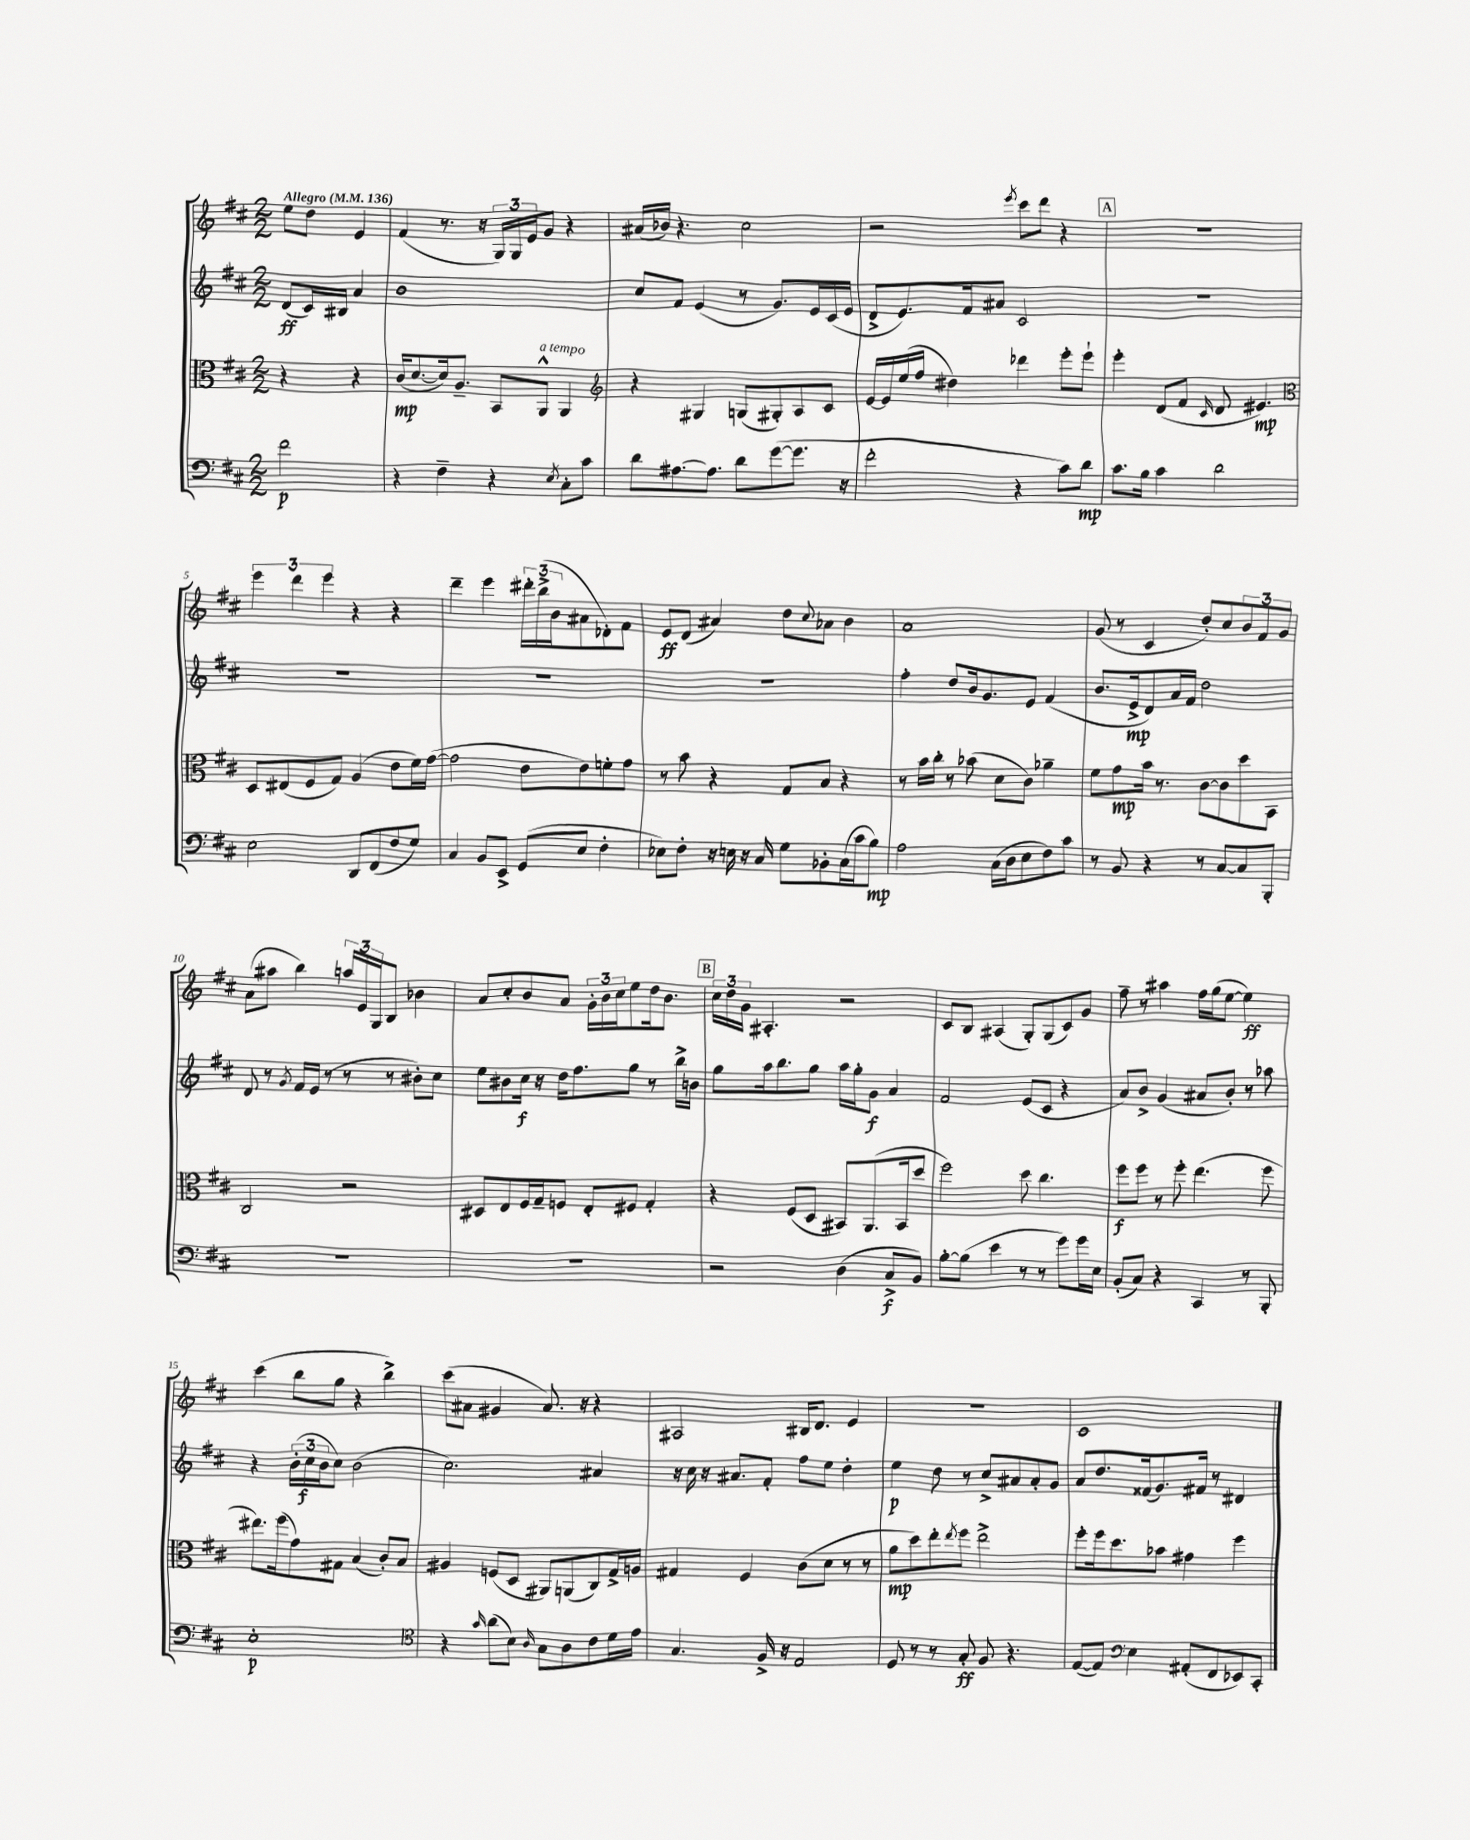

**kern	**dynam	**kern	**dynam	**kern	**dynam	**kern	**dynam
*part4	*part4	*part3	*part3	*part2	*part2	*part1	*part1
*staff4	*staff4	*staff3	*staff3	*staff2	*staff2	*staff1	*staff1
*clefF4	*	*clefC3	*	*clefG2	*	*clefG2	*
*k[f#c#]	*	*k[f#c#]	*	*k[f#c#]	*	*k[f#c#]	*
*M2/2	*	*M2/2	*	*M2/2	*	*M2/2	*
*MM136	*	*MM136	*	*MM136	*	*MM136	*
=	=	=	=	=	=	=	=
!	!	!	!	!	!	!LO:TX:a:B:t=Allegro	!
2f#\	p	4r	.	(8d/L	ff	8ee\L	.
.	.	.	.	16c#/L)	.	8dd\J	.
.	.	.	.	16B#X/JJ	.	.	.
.	.	4r	.	4a/	.	4e/	.
=1	=1	=1	=1	=1	=1	=1	=1
4r	.	(16c#/KL	mp	1b	.	(4f#/	.
.	.	[8.d/	.	.	.	.	.
4F#~\	.	16d/k])	.	.	.	8.r	.
.	.	8.A~/J	.	.	.	.	.
.	.	.	.	.	.	16r	.
4r	.	8BB/L	.	.	.	24G/LL)	.
.	.	.	.	.	.	24G/	.
.	.	.	.	.	.	24e/J	.
!	!	!LO:TX:a:i:t=a tempo	!	!	!	!	!
.	.	8AA^^/J	.	.	.	8g/J	.
8qE/	.	.	.	.	.	.	.
8C#'\L	.	4AA/	.	.	.	4r	.
8c#\J	.	.	.	.	.	.	.
=2	=2	=2	=2	=2	=2	=2	=2
*	*	*clefG2	*	*	*	*	*
8d\L	.	4r	.	8cc#/L	.	(16a#X/LL	.
.	.	.	.	.	.	16b-X/JJ)	.
[8.A#X\	.	.	.	8f#/J	.	4.r	.
.	.	4G#X/	.	(4e/	.	.	.
8.A#\J]	.	.	.	.	.	.	.
8d\L	.	(8Gn/L	.	8r	.	2cc#\	.
([8g\	.	8G#X'/)	.	8.g/L)	.	.	.
8.g\J]	.	8A/	.	.	.	.	.
.	.	.	.	16e/L	.	.	.
.	.	8c#/J	.	(16c#/	.	.	.
16r	.	.	.	16e/JJ	.	.	.
=3	=3	=3	=3	=3	=3	=3	=3
2f#'\	.	[16e/LL	.	8d^/L	.	2r	.
.	.	16e/]	.	.	.	.	.
.	.	(16ee/	.	8.e/)	.	.	.
.	.	16ff#/JJ	.	.	.	.	.
.	.	4dd#X\)	.	.	.	.	.
.	.	.	.	16f#/k	.	.	.
.	.	.	.	8a#X/J	.	.	.
.	.	.	.	.	.	8qeee/	.
4r	.	4ddd-X\	.	2c#/	.	8ccc#\L	.
.	.	.	.	.	.	8ddd\J	.
8c#\L)	.	8eee'\L	.	.	.	4r	.
8d\J	mp	8eee`\J	.	.	.	.	.
!!LO:REH:place=s1:t=A
=4	=4	=4	=4	=4	=4	=4	=4
8.c#\L	.	4eee'\	.	1r	.	1r	.
16B\Jk	.	.	.	.	.	.	.
4c#\	.	(8d/L	.	.	.	.	.
.	.	8f#/J	.	.	.	.	.
.	.	16qqc#/	.	.	.	.	.
2d\	.	8d/	.	.	.	.	.
.	.	4.e#X/)	mp	.	.	.	.
!!LO:LB:g=z
=5	=5	=5	=5	=5	=5	=5	=5
*	*	*clefC3	*	*	*	*	*
2E\	.	8D/L	.	1r	.	6eee\	.
.	.	(8E#X/	.	.	.	.	.
.	.	.	.	.	.	6ddd\	.
.	.	8F#/	.	.	.	.	.
.	.	.	.	.	.	6eee\	.
.	.	8G/J)	.	.	.	.	.
8DD/L	.	(4A/	.	.	.	4r	.
(8FF#/	.	.	.	.	.	.	.
8F#/	.	8e\L	.	.	.	4r	.
8G/J)	.	16f#\L)	.	.	.	.	.
.	.	([16g\JJ	.	.	.	.	.
=6	=6	=6	=6	=6	=6	=6	=6
4C#/	.	2g\]	.	1r	.	4ddd~\	.
8BB/L	.	.	.	.	.	4eee\	.
8EE^/J	.	.	.	.	.	.	.
(8GG/L	.	8e\L	.	.	.	24ddd#X'\LL	.
.	.	.	.	.	.	(24bb^\	.
.	.	.	.	.	.	24b\J	.
8E/J	.	8e\)	.	.	.	8a#X\	.
4F#'\	.	8fn'\	.	.	.	8d-X'\)	.
.	.	8g\J	.	.	.	8f#\J	.
=7	=7	=7	=7	=7	=7	=7	=7
8E-X\L)	.	8r	.	1r	.	8e/L	ff
8F#'\J	.	8b\	.	.	.	(8d/J	.
16r	.	4r	.	.	.	4a#X/)	.
16En\	.	.	.	.	.	.	.
16r	.	.	.	.	.	.	.
16C#/	.	.	.	.	.	.	.
8G\L	.	8G/L	.	.	.	8dd\L	.
.	.	.	.	.	.	8qqcc#/	.
8BB-X'\	.	8B/J	.	.	.	8a-X\J	.
(16C#\L	.	4r	.	.	.	4b\	.
16c#\J	.	.	.	.	.	.	.
8B\J)	mp	.	.	.	.	.	.
=8	=8	=8	=8	=8	=8	=8	=8
2A\	.	8r	.	4ff#'\	.	1a	.
.	.	16b\LL	.	.	.	.	.
.	.	16cc#'\JJ	.	.	.	.	.
.	.	8r	.	8dd/L	.	.	.
.	.	(8b-X\	.	16b/k	.	.	.
.	.	.	.	8.g/	.	.	.
(16C#\LL	.	8d\L	.	.	.	.	.
16D\J	.	.	.	.	.	.	.
8E\	.	8c#\J)	.	8e/J	.	.	.
8F#\)	.	4a-X~\	.	(4f#/	.	.	.
8c#\J	.	.	.	.	.	.	.
=9	=9	=9	=9	=9	=9	=9	=9
8r	.	8f#\L	.	8.b/L	.	(8g/	.
8BB/	.	8g\	mp	.	.	8r	.
.	.	.	.	16e^/k	mp	.	.
4r	.	16b\Jk	.	8d/)	.	4c#/	.
.	.	8.r	.	.	.	.	.
.	.	.	.	16a/L	.	.	.
.	.	.	.	16f#/JJ	.	.	.
8r	.	[8c#\L	.	2dd\	.	8dd'/L)	.
[8C#/L	.	8c#\]	.	.	.	8cc#/	.
8C#/]	.	8dd\	.	.	.	12b/	.
.	.	.	.	.	.	12f#/	.
8BBB'/J	.	8BB\J	.	.	.	.	.
.	.	.	.	.	.	12g/J	.
!!LO:LB:g=z
=10	=10	=10	=10	=10	=10	=10	=10
1r	.	2C#/	.	8d/	.	(8a\L	.
.	.	.	.	8r	.	8aa#X\J	.
.	.	.	.	8qg/	.	.	.
.	.	.	.	16f#/LL	.	4bb\)	.
.	.	.	.	(16e/JJ	.	.	.
.	.	.	.	8r	.	.	.
.	.	2r	.	8r	.	24aan/LL	.
.	.	.	.	.	.	24e/	.
.	.	.	.	.	.	24G/J	.
.	.	.	.	8r	.	8B/J	.
.	.	.	.	8b#X'\L)	.	4b-X\	.
.	.	.	.	8cc#\J	.	.	.
=11	=11	=11	=11	=11	=11	=11	=11
1r	.	8D#X/L	.	8ee\L	.	8a/L	.
.	.	8E/	.	8b#X\	.	8cc#'/	.
.	.	16F#/L	.	16cc#\Jk	f	8b/	.
.	.	16G~/J	.	16r	.	.	.
.	.	8Fn/J	.	16dd\KL	.	8a/J	.
.	.	.	.	8.ff#\	.	.	.
.	.	8E'/L	.	.	.	24g'\LL	.
.	.	.	.	.	.	24b\	.
.	.	.	.	.	.	24cc#\J	.
.	.	8F#X/J	.	8gg\J	.	8ee\	.
.	.	4G'/	.	8r	.	16dd\k	.
.	.	.	.	.	.	8.b\J	.
.	.	.	.	16bb^\LL	.	.	.
.	.	.	.	16bn\JJ	.	.	.
!!LO:REH:place=s1:t=B
=12	=12	=12	=12	=12	=12	=12	=12
2r	.	4r	.	8gg\L	.	24cc#\LL	.
.	.	.	.	.	.	24dd\	.
.	.	.	.	.	.	24g\JJ	.
.	.	.	.	16aa\k	.	4.A#X'/	.
.	.	.	.	8.bb\	.	.	.
.	.	(8F#/L	.	.	.	.	.
.	.	8D/J	.	8gg\J	.	.	.
(4D\	.	8BB#X/L)	.	16aa\LL	.	2r	.
.	.	.	.	16gg'\J	.	.	.
.	.	(8.AA/	.	8g\J	f	.	.
8C#^/L	f	.	.	4a/	.	.	.
.	.	16BB#/k	.	.	.	.	.
8BB/J)	.	8dd/J	.	.	.	.	.
=13	=13	=13	=13	=13	=13	=13	=13
[8B'\L	.	2ff#\)	.	2f#/	.	8c#/L	.
(8B\J]	.	.	.	.	.	8B/J	.
4e\	.	.	.	.	.	(4A#X/	.
8r	.	8dd\	.	(8e/L	.	8G'/L)	.
8r	.	4.cc#\	.	8c#/J	.	(8G/	.
8g\L)	.	.	.	4r	.	8c#/)	.
16g\L	.	.	.	.	.	8g/J	.
16E\JJ	.	.	.	.	.	.	.
=14	=14	=14	=14	=14	=14	=14	=14
(8BB'/L	.	8ff#\L	f	8a/L)	.	8ff#~\	.
8C#/J)	.	8ff#\J	.	8b^/J	.	8r	.
4r	.	8r	.	(4g/	.	4aa#X\	.
.	.	8ff#'\	.	.	.	.	.
4CC#/	.	(4.ee\	.	8a#X/L	.	16ff#\LL	.
.	.	.	.	.	.	(16gg\J	.
.	.	.	.	8b'/J)	.	[8ee\J	.
8r	.	.	.	8r	.	4ee\])	ff
8BBB'/	.	8ff#\	.	8aa-X\	.	.	.
!!LO:LB:g=z
=15	=15	=15	=15	=15	=15	=15	=15
1E'	p	8.ee#X\L)	.	4r	.	(4ccc#\	.
.	.	(16ff#\k	.	.	.	.	.
.	.	8g\)	.	(24b'\LL	.	8bb\L	.
.	.	.	.	24cc#\	f	.	.
.	.	.	.	24b\J	.	.	.
.	.	8G#X\J	.	8cc#\J)	.	8gg\J	.
.	.	(4B/	.	(2b\	.	4r	.
.	.	8c#'/L)	.	.	.	4bb^\)	.
.	.	8B/J	.	.	.	.	.
=16	=16	=16	=16	=16	=16	=16	=16
*clefC4	*	*	*	*	*	*	*
4r	.	4A#X/	.	2.cc#\)	.	(8ccc#\L	.
.	.	.	.	.	.	8a#X\J	.
16qqg/	.	.	.	.	.	.	.
(8a\L	.	(8Fn/L	.	.	.	4g#X/	.
8B\J)	.	8D/J	.	.	.	.	.
16qqA/	.	.	.	.	.	.	.
8G\L	.	8AA#X/L)	.	.	.	8.a#/)	.
8A\	.	(8AAn/	.	.	.	.	.
.	.	.	.	.	.	16r	.
8c#\	.	8C#/)	.	4a#X/	.	4r	.
16d\L	.	16G^/L	.	.	.	.	.
16e\JJ	.	16An/JJ	.	.	.	.	.
=17	=17	=17	=17	=17	=17	=17	=17
4.G/	.	4G#X/	.	16r	.	2A#X/	.
.	.	.	.	16cc#\	.	.	.
.	.	.	.	16r	.	.	.
.	.	.	.	8.a#X/L	.	.	.
.	.	4F#/	.	.	.	.	.
16F#^/	.	.	.	8f#'/J	.	.	.
16r	.	.	.	.	.	.	.
2E/	.	(8c#\L	.	8ff#\L	.	16B#X/KL	.
.	.	.	.	.	.	8.d/J	.
.	.	8d\J	.	8ee\J	.	.	.
.	.	8r	.	4dd'\	.	4e/	.
.	.	8r	.	.	.	.	.
=18	=18	=18	=18	=18	=18	=18	=18
8D/	.	8a\L	mp	4ee\	p	1r	.
8r	.	8dd\)	.	.	.	.	.
8r	.	8ee'\	.	8dd\	.	.	.
.	.	8qee/	.	.	.	.	.
8G'/	ff	8ff#\J	.	8r	.	.	.
8F#/	.	2ee^\	.	8cc#^/L	.	.	.
4.r	.	.	.	8a#X/	.	.	.
.	.	.	.	8a#'/	.	.	.
.	.	.	.	8g/J	.	.	.
=19	=19	=19	=19	=19	=19	=19	=19
([8E/L	.	8ff#'\L	.	8a/L	.	1c#	.
8E/J])	.	16ff#\k	.	8.dd/	.	.	.
.	.	8.dd\	.	.	.	.	.
*clefF4	*	*	*	*	*	*	*
4E\	.	.	.	.	.	.	.
.	.	.	.	(16f##X/k	.	.	.
.	.	8b-X\J	.	8.g/)	.	.	.
(8AA#X'/L	.	4g#X\	.	.	.	.	.
.	.	.	.	16f#X/Jk	.	.	.
8FF#/	.	.	.	8r	.	.	.
8EE-X/)	.	4ff#\	.	4d#X/	.	.	.
8CC#'/J	.	.	.	.	.	.	.
==	==	==	==	==	==	==	==
*-	*-	*-	*-	*-	*-	*-	*-
